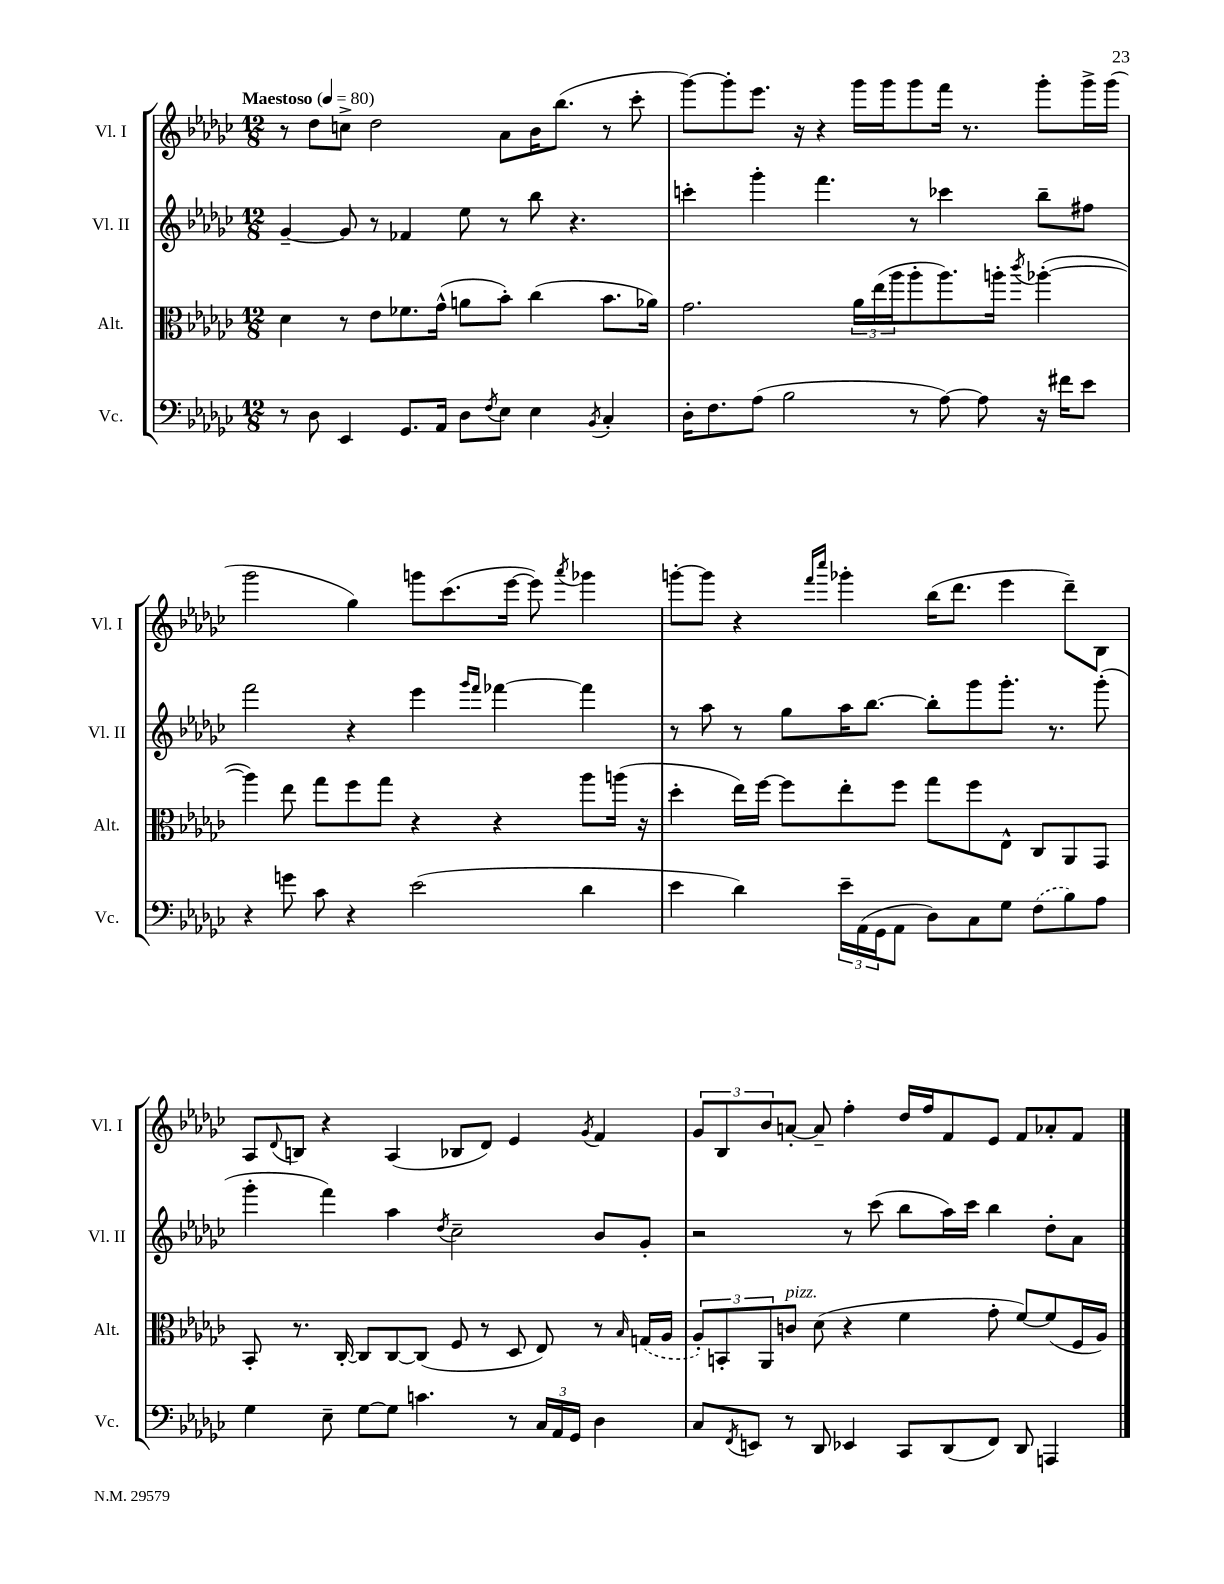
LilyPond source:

<<
\new StaffGroup <<
\new Staff = "s0" \with { instrumentName = "Vl. I" shortInstrumentName = "Vl. I" } {
    \clef treble \key ges \major \numericTimeSignature \time 12/8 \tempo "Maestoso" 4 = 80
    r8 des''8 c''8-> des''2 aes'8 bes'16 bes''8.( r8 ces'''8-. |
    ges'''8~) ges'''8-. ees'''8. r16 r4 ges'''16 ges'''16 ges'''8 f'''16 r8. ges'''8-. ges'''16-> ges'''16( |
    ges'''2 ges''4) g'''8 ces'''8.( ees'''16~ ees'''8) \acciaccatura { aes'''8 } ges'''4 |
    g'''8~-. g'''8 r4 \grace { f'''16 ces''''16 } ges'''4-. bes''16( des'''8. ees'''4 des'''8--) bes8 |
    aes8 \appoggiatura { des'8 } b8 r4 aes4( bes8 des'8) ees'4 \acciaccatura { ges'8 } f'4 |
    \tuplet 3/2 { ges'8 bes8 bes'8 } a'8~-. a'8-- f''4-. des''16 f''16 f'8 ees'8 f'8 aes'8-. f'8 \bar "|." |
}
\new Staff = "s1" \with { instrumentName = "Vl. II" shortInstrumentName = "Vl. II" } {
    \clef treble \key ges \major \numericTimeSignature \time 12/8
    ges'4~-- ges'8 r8 fes'4 ees''8 r8 bes''8 r4. |
    c'''4-. ges'''4-. f'''4. r8 ces'''4 bes''8-- fis''8 |
    f'''2 r4 ees'''4 \grace { ges'''16 f'''16 } fes'''4~ fes'''4 |
    r8 aes''8 r8 ges''8 aes''16 bes''8.~ bes''8-. ges'''8 ges'''8.-. r8. ges'''8-.( |
    ges'''4-. f'''4) aes''4 \acciaccatura { des''8 } ces''2-- bes'8 ges'8-. |
    r2 r8 ces'''8( bes''8 aes''16) ces'''16 bes''4 des''8-. aes'8 \bar "|." |
}
\new Staff = "s2" \with { instrumentName = "Alt." shortInstrumentName = "Alt." } {
    \clef alto \key ges \major \numericTimeSignature \time 12/8
    des'4 r8 ees'8 fes'8. ges'16-^( a'8 bes'8-.) ces''4( bes'8. aes'16) |
    ges'2. \tuplet 3/2 { aes'16 ees''16( aes''16 } aes''8-. aes''8.) a''16-. \acciaccatura { ces'''8 } aes''4~-.( |
    aes''4) ees''8 ges''8 f''8 ges''8 r4 r4 aes''8 a''16( r16 |
    des''4-. ees''16) f''16~ f''8 ees''8-. f''8 ges''8 f''8 ees8-^ ces8 aes,8 ges,8 |
    bes,8-. r8. ces16~-. ces8 ces8~ ces8( f8 r8 des8 ees8) r8 \grace { bes16 } \once \slurDashed g16( aes16 |
    \tuplet 3/2 { aes8-.) b,8-. aes,8 } c'8^\markup { \italic "pizz." } des'8( r4 f'4 ges'8-. f'8~) f'8( f16 aes16) \bar "|." |
}
\new Staff = "s3" \with { instrumentName = "Vc." shortInstrumentName = "Vc." } {
    \clef bass \key ges \major \numericTimeSignature \time 12/8
    r8 des8 ees,4 ges,8. aes,16 des8 \acciaccatura { f8 } ees8 ees4 \acciaccatura { bes,8 } ces4-. |
    des16-. f8. aes8( bes2 r8 aes8~) aes8 r16 fis'16 ees'8 |
    r4 g'8 ces'8 r4 ees'2( des'4 |
    ees'4 des'4) \tuplet 3/2 { ees'16-- aes,16( ges,16 } aes,8 des8) ces8 ges8 \once \slurDashed f8( bes8) aes8 |
    ges4 ees8-- ges8~ ges8 c'4. r8 \tuplet 3/2 { ces16 aes,16 ges,16 } des4 |
    ces8 \acciaccatura { f,8 } e,8 r8 des,8 ees,4 ces,8 des,8( f,8) des,8 a,,4 \bar "|." |
}
>>
>>
\layout { \context { \Score \remove "Bar_number_engraver" } }
